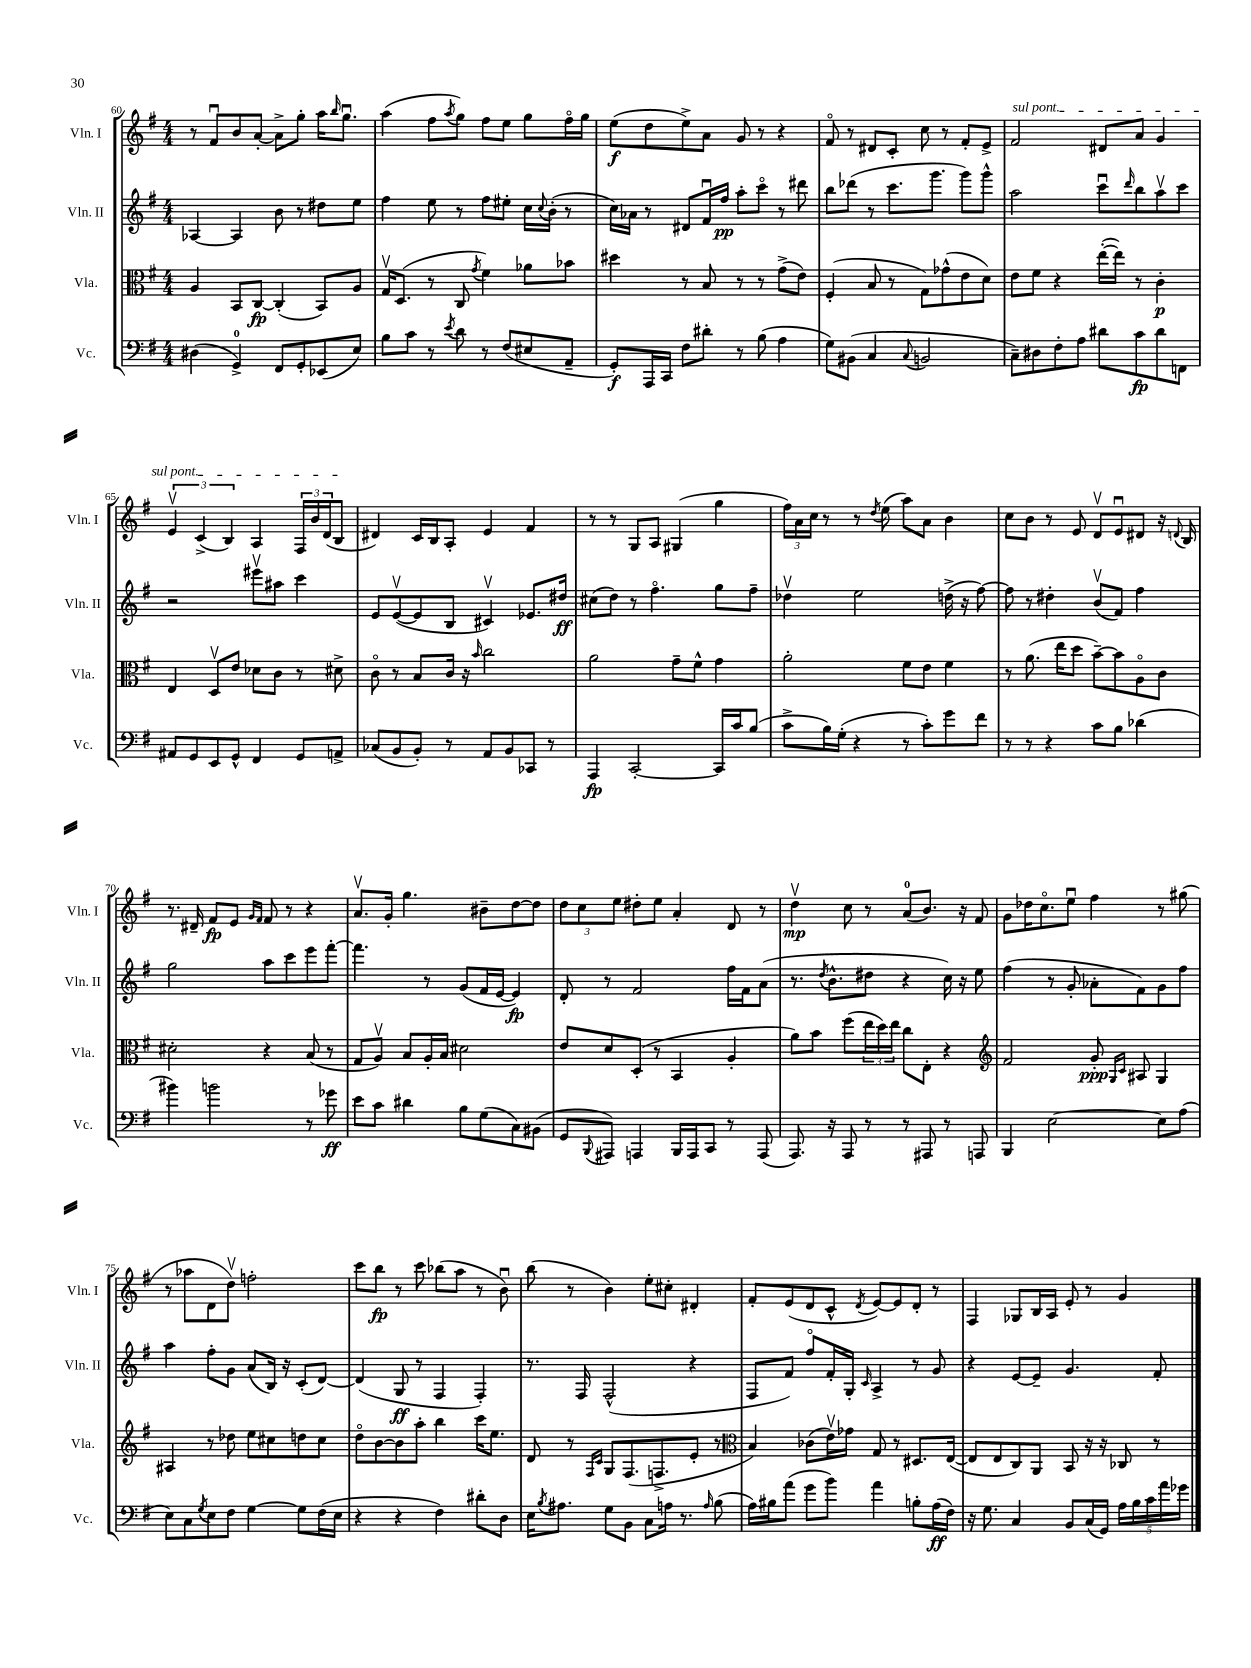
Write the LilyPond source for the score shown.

<<
\new StaffGroup <<
\new Staff = "s0" \with { instrumentName = "Vln. I" shortInstrumentName = "Vln. I" } {
    \clef treble \key g \major \numericTimeSignature \time 4/4
    r8 fis'8\downbow b'8 a'8~-. a'8-> g''8-. a''16 \grace { b''16 } g''8.\downbow |
    a''4( fis''8 \acciaccatura { a''8 } g''8) fis''8 e''8 g''8 fis''16\flageolet g''16 |
    e''8\f( d''8 e''8->) a'8 g'8 r8 r4 |
    fis'8\flageolet r8 dis'8 c'8-. c''8 r8 fis'8-. e'8-> |
    \once \override TextSpanner.bound-details.left.text = \markup { \italic "sul pont." } fis'2\startTextSpan dis'8 a'8 g'4 |
    \tuplet 3/2 { e'4\upbow c'4->( b4) } a4 \tuplet 3/2 { fis16 b'16 d'16( } b8\stopTextSpan |
    dis'4) c'16 b16 a8-. e'4 fis'4 |
    r8 r8 g8 a8 gis4( g''4 |
    \tuplet 3/2 { fis''16) a'16 c''16 } r8 r8 \acciaccatura { d''8 } e''8( a''8) a'8 b'4 |
    c''8 b'8 r8 e'8 d'8\upbow e'8\downbow dis'8 r16 \appoggiatura { d'8 } b16 |
    r8. dis'16-- fis'8\fp e'8 \grace { g'16 fis'16 } fis'8 r8 r4 |
    a'8.\upbow g'16-. g''4. bis'8-- d''8~ d''8 |
    \tuplet 3/2 { d''8 c''8 e''8 } dis''8-. e''8 a'4-. d'8 r8 |
    d''4\upbow\mp c''8 r8 a'8-0( b'8.) r16 fis'8 |
    g'8 des''16 c''8.\flageolet e''8\downbow fis''4 r8 gis''8( |
    r8 aes''8 d'8 d''8\upbow) f''2-. |
    c'''8 b''8\fp r8 c'''8 bes''8( a''8 r8 b'8\downbow) |
    b''8( r8 b'4) e''8-. cis''8-. dis'4-. |
    fis'8-. e'8( d'8 c'8-^ \acciaccatura { d'8 } e'8~) e'8 d'8-. r8 |
    fis4 ges8 b16 a16 e'8-. r8 g'4 \bar "|." |
}
\new Staff = "s1" \with { instrumentName = "Vln. II" shortInstrumentName = "Vln. II" } {
    \clef treble \key g \major \numericTimeSignature \time 4/4
    aes4~ aes4 b'8 r8 dis''8 e''8 |
    fis''4 e''8 r8 fis''8 eis''8-. c''16 \appoggiatura { c''8 } b'16-.( r8 |
    c''16) aes'16 r8 dis'8 fis'16\downbow fis''16\pp a''8-. c'''8\flageolet r8 dis'''8 |
    b''8 des'''8( r8 c'''8. g'''8. g'''8) g'''8-^ |
    a''2 c'''8\downbow \grace { d'''16 } b''8 a''8\upbow c'''8 |
    r2 eis'''8\upbow ais''8 c'''4 |
    e'8 e'8~\upbow( e'8 b8 cis'4\upbow) ees'8. dis''16\ff |
    cis''8( d''8) r8 fis''4.\flageolet g''8 fis''8-- |
    des''4\upbow e''2 d''16->( r16 fis''8~) |
    fis''8 r8 dis''4-. b'8\upbow( fis'8) fis''4 |
    g''2 a''8 c'''8 e'''8 fis'''8~-. |
    fis'''4. r8 g'8( fis'16 e'16~ e'4\fp) |
    d'8-. r8 fis'2 fis''16 fis'16 a'8( |
    r8. \acciaccatura { d''8 } b'8.-^ dis''8 r4 c''16) r16 e''8 |
    fis''4( r8 g'8-. aes'8-. fis'8) g'8 fis''8 |
    a''4 fis''8-. g'8 a'8( b16) r16 c'8-.( d'8~) |
    d'4( g8\ff r8 fis4 fis4-.) |
    r8. fis16 fis2-^( r4 |
    fis8 fis'8) fis''8\flageolet fis'16-. g16-. \grace { c'16 } a4-> r8 g'8 |
    r4 e'8~ e'8-- g'4. fis'8-. \bar "|." |
}
\new Staff = "s2" \with { instrumentName = "Vla." shortInstrumentName = "Vla." } {
    \clef alto \key g \major \numericTimeSignature \time 4/4
    a4 b,8 c8~\fp c4-.( b,8) a8 |
    g16\upbow d8.( r8 c8 \acciaccatura { g'8 } fis'4) aes'8 bes'8 |
    dis''4 r8 b8 r8 r8 g'8->( e'8) |
    fis4-.( b8 r8 g8) ges'8-^( e'8 d'8) |
    e'8 fis'8 r4 e''16~-.( e''16) r8 c'4-.\p |
    e4 d8\upbow e'8 des'8 c'8 r8 dis'8-> |
    c'8\flageolet r8 b8 c'16 r16 \grace { b'16 } c''2 |
    a'2 g'8-- fis'8-^ g'4 |
    a'2-. fis'8 e'8 fis'4 |
    r8 a'8.( e''16 d''8 b'8~--) b'8 a8\flageolet c'8 |
    dis'2-. r4 b8( r8 |
    g8 a8\upbow) b8 a16-. b16 dis'2 |
    e'8 d'8 d8-.( r8 b,4 a4-. |
    a'8) b'8 fis''8( \tuplet 3/2 { e''16 d''16) e''16 } c''8 e8-. r4 |
    \clef treble fis'2 g'8-.\ppp \grace { g16 c'16 } ais8 g4 |
    ais4 r8 des''8 e''8 cis''8 d''8 cis''8 |
    d''8\flageolet b'8~ b'8 a''8-. b''4 c'''16 e''8. |
    d'8 r8 \grace { fis16 c'16 } g8 fis8.( f8.-> e'8-. r8 |
    \clef alto b4) ces'8( e'16\upbow) ges'16 g8 r8 dis8. e16~( |
    e8 e8 c8) a,8 b,8 r16 r16 ces8 r8 \bar "|." |
}
\new Staff = "s3" \with { instrumentName = "Vc." shortInstrumentName = "Vc." } {
    \clef bass \key g \major \numericTimeSignature \time 4/4
    dis4( g,4-0->) fis,8 g,8-. ees,8( e8) |
    b8 c'8 r8 \acciaccatura { e'8 } d'8 r8 fis8( eis8 a,8-- |
    g,8-.\f) a,,16 c,16 fis8 dis'8-. r8 b8( a4 |
    g8) bis,8( c4 \appoggiatura { c8 } b,2 |
    c8--) dis8 fis8-. a8 dis'8 c'8\fp dis'8 f,8 |
    ais,8 g,8 e,8 g,8-^ fis,4 g,8 a,8-> |
    ces8( b,8 b,8-.) r8 a,8 b,8 ces,8 r8 |
    a,,4\fp c,2~-. c,16 c'16 b8( |
    c'8-> b16) g16-.( r4 r8 c'8-.) g'8 fis'8 |
    r8 r8 r4 c'8 b8 des'4( |
    bis'4) b'2 r8 ges'8\ff |
    e'8 c'8 dis'4 b8 g8( c8) bis,8( |
    g,8 \appoggiatura { b,,8 } ais,,8) a,,4 b,,16 a,,16 c,8 r8 a,,8( |
    a,,8.) r16 a,,8 r8 r8 ais,,8 r8 a,,8 |
    b,,4 e2~ e8 a8( |
    e8) c8 \acciaccatura { g8 } e8 fis8 g4~ g8 fis16( e16 |
    r4 r4 fis4) dis'8-. d8 |
    e16 \acciaccatura { b8 } ais8. g8 b,8 c8 a16 r8. \grace { a16 } b8( |
    a16) bis16 a'8( g'8 b'8) a'4 b8-. a16\ff( fis16) |
    r16 g8. c4 b,8 c16( g,16) \tuplet 5/4 { a16 b16 c'16 a'16 ges'16 } \bar "|." |
}
>>
>>
\layout { \context { \Score currentBarNumber = #60 } }
